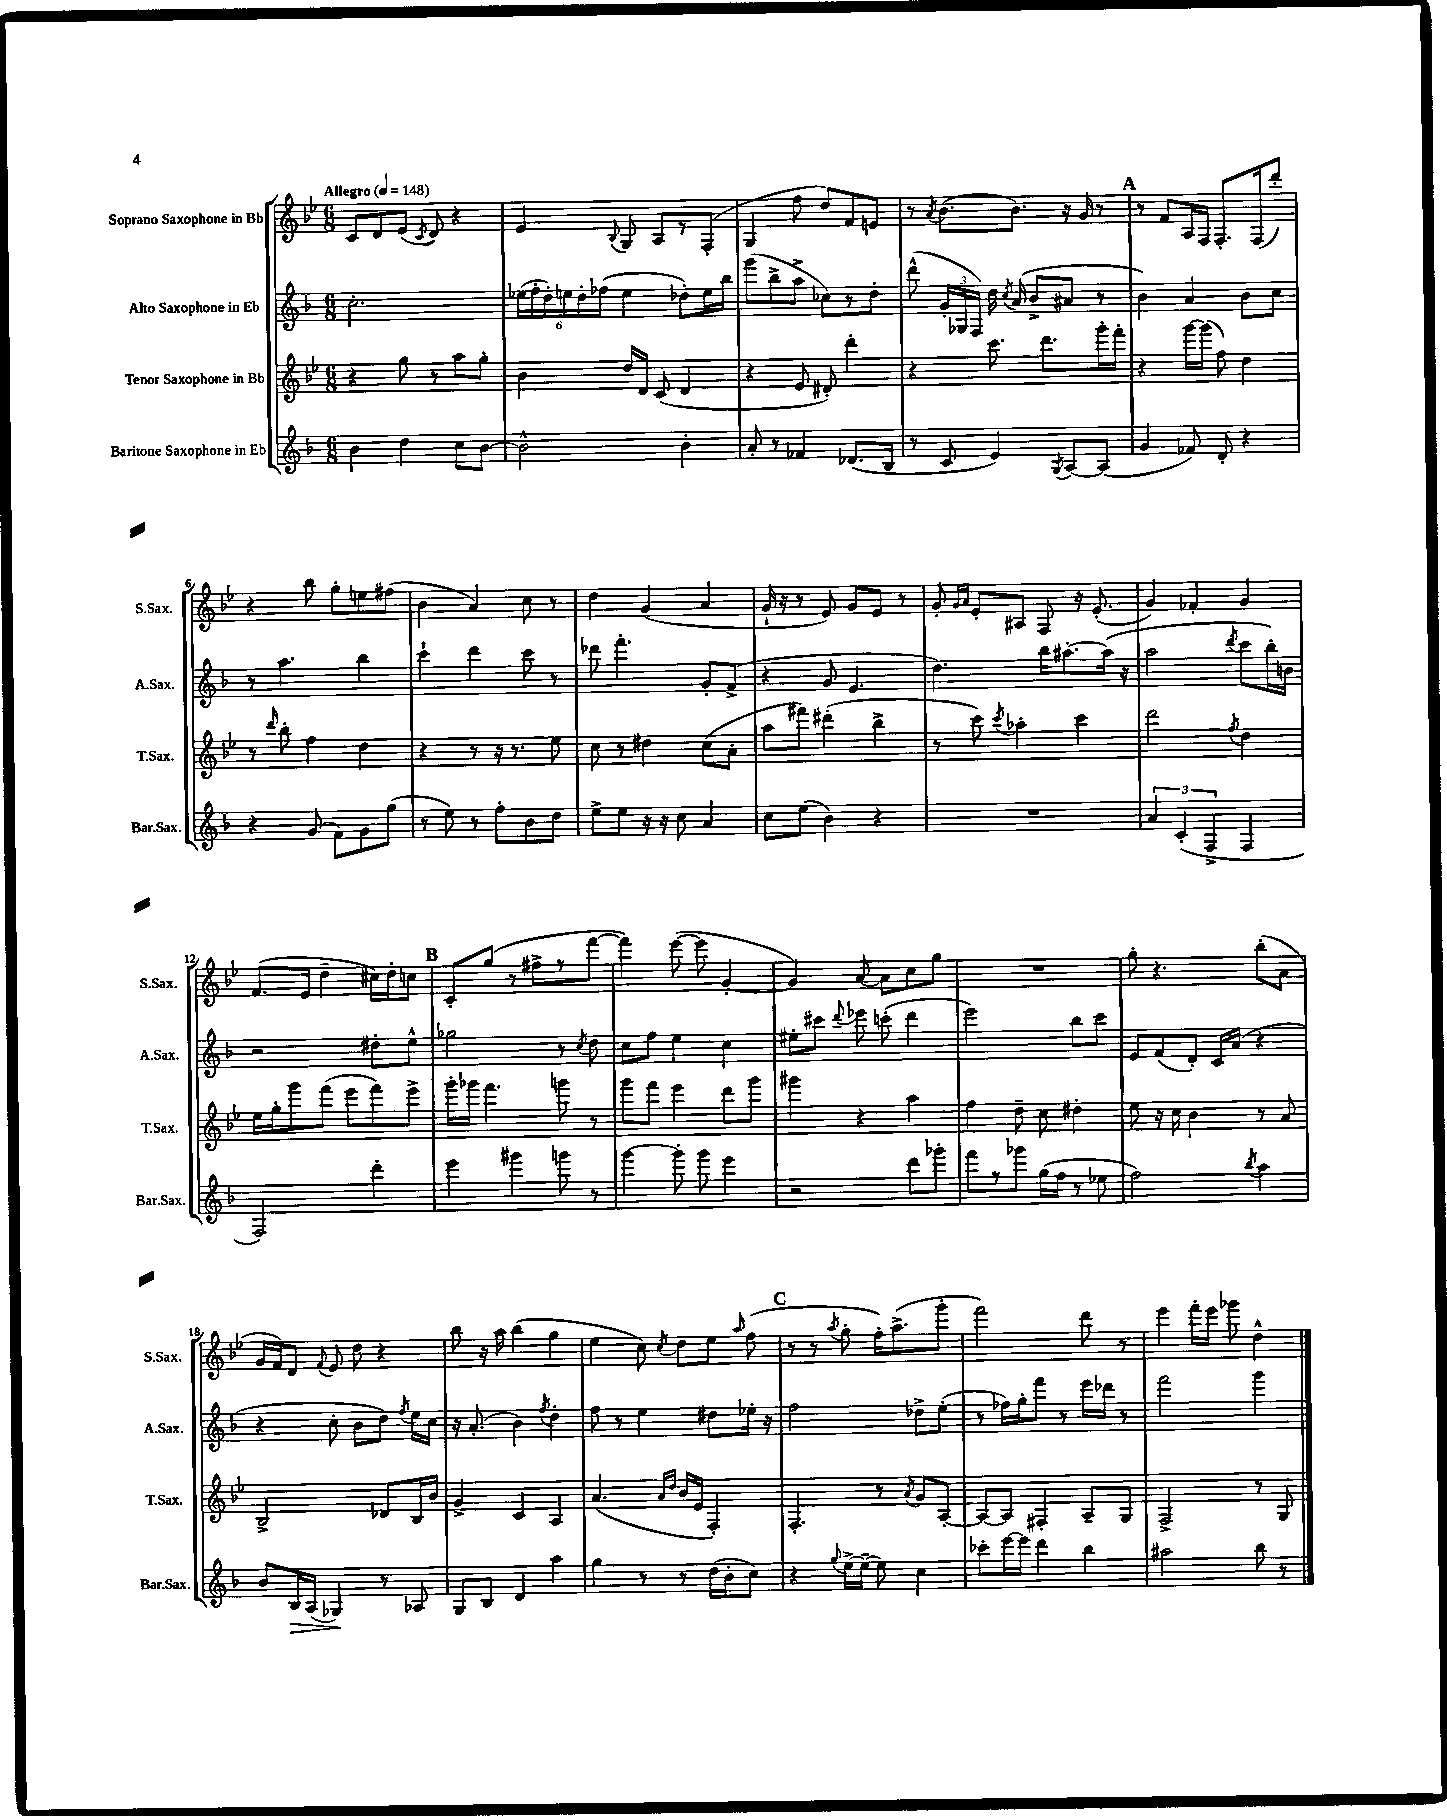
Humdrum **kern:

**kern	**dynam	**kern	**kern	**kern
*part4	*part4	*part3	*part2	*part1
*staff4	*staff4	*staff3	*staff2	*staff1
*I"Baritone Saxophone in Eb	*	*I"Tenor Saxophone in Bb	*I"Alto Saxophone in Eb	*I"Soprano Saxophone in Bb
*I'Bar.Sax.	*	*I'T.Sax.	*I'A.Sax.	*I'S.Sax.
*clefG2	*	*clefG2	*clefG2	*clefG2
*k[b-]	*	*k[b-e-]	*k[b-]	*k[b-e-]
*M6/8	*	*M6/8	*M6/8	*M6/8
*MM148	*	*MM148	*MM148	*MM148
=1	=1	=1	=1	=1
!	!	!	!	!LO:TX:a:B:t=Allegro
4b-\	.	4r	2.cc'\	8c/L
.	.	.	.	8d/
4dd\	.	8gg\	.	(8e-/J
.	.	.	.	8qc/
.	.	8r	.	8d/)
8cc\L	.	8aa\L	.	4r
[8b-\J	.	8gg'\J	.	.
=2	=2	=2	=2	=2
2b-^^\]	.	4b-\	(24ee-X\LL	4e-/
.	.	.	24ff'\	.
.	.	.	24dd'\)	.
.	.	.	24een\	.
.	.	.	24dd'\	.
.	.	.	(24ff-X\JJ	.
.	.	.	.	8qqB-/
.	.	16dd/LL	4ee\	8G/
.	.	16d/JJ	.	.
.	.	(8c/	.	8A/L
4b-'\	.	4d/	8dd-X'\L)	8r
.	.	.	16ee\L	(8F'/J
.	.	.	16bb-\JJ	.
=3	=3	=3	=3	=3
8a'/	.	4r	(8ggg\L	4G/
8r	.	.	8bb-^\	.
4f-X/	.	8e-/	8aa^\J	8ff\
.	.	8d#X'/)	8cc-X\L)	8dd/L)
(8.d-X/L	.	4ddd'\	8r	8f/
.	.	.	8dd'\J	8en/J
16B-/Jk	.	.	.	.
=4	=4	=4	=4	=4
8r	.	4r	(8ddd^^\	8r
.	.	.	.	8qa/
8c/	.	.	24g'/LL	(8.b-\L
.	.	.	24G-X/	.
.	.	.	24F/JJ)	.
4e/)	.	8.ccc\	16dd\	.
.	.	.	8qcc/	.
.	.	.	(16a/	8.b-\J)
.	.	.	8b-^/L	.
.	.	8.ddd\L	.	.
8qG/	.	.	.	.
[8A/L	.	.	8a#X/J	16r
.	.	.	.	16g/
(8A/J]	.	16ggg'\L	8r	8r
.	.	16fff'\JJ	.	.
!!LO:REH:place=s1:t=A
=5	=5	=5	=5	=5
4g/	.	4r	4b-\)	8r
.	.	.	.	8f/L
8f-X/)	.	[16ggg\LL	4a/	16A/L
.	.	(16ggg\JJ]	.	16F/JJ
8d'/	.	8ff\)	.	8.F'/L
4r	.	4dd\	8b-\L	.
.	.	.	.	(16F/k
.	.	.	8cc\J	8ddd'/J)
!!LO:LB:g=z
=6	=6	=6	=6	=6
4r	.	8r	8r	4r
.	.	16qqddd/	.	.
.	.	8bb-'\	4.aa\	.
(8g/	.	4ff\	.	8bb-\
8f\L)	.	.	.	8gg'\L
8g\	.	4dd\	4bb-\	8een\
(8gg\J	.	.	.	(8ff#X\J
=7	=7	=7	=7	=7
8r	.	4r	4ccc`\	4b-\
8ee\)	.	.	.	.
8r	.	8r	4ddd\	4a/)
8ff'\L	.	16r	.	.
.	.	8.r	.	.
8b-\	.	.	8ccc\	8cc\
8dd\J	.	8ee-\	8r	8r
=8	=8	=8	=8	=8
8ee^\L	.	8cc\	8ddd-X\	4dd\
8ee\J	.	8r	4.fff'\	.
16r	.	4dd#X\	.	(4g/
16r	.	.	.	.
8cc\	.	.	.	.
4a/	.	(8cc\L	8g'/L	4a/
.	.	8a'\J	(8f^/J	.
=9	=9	=9	=9	=9
8cc\L	.	8aa\L	4r	16g`/
.	.	.	.	16r
(8ee\J	.	8fff#X\J)	.	8r
4b-\)	.	(4ddd#X'\	8g/	8e-/)
.	.	.	4.e/	8g/L
4r	.	4bb-^\	.	8e-/J
.	.	.	.	8r
=10	=10	=10	=10	=10
2.r	.	8r	4.dd\)	8g'/
.	.	.	.	16qqg/LL
.	.	.	.	16qqa/JJ
.	.	8ccc\)	.	8e-'/L
.	.	8qccc/	.	.
.	.	4aa-X'\	.	8A#X/J
.	.	.	16bb-\KL	8F/
.	.	.	[8.aa#X'\	.
.	.	4ccc\	.	16r
.	.	.	.	(8.e-'/
.	.	.	(16aa#\Jk]	.
.	.	.	16r	.
=11	=11	=11	=11	=11
6a/	.	2ddd\	2aa\	4g/)
(6c'/	.	.	.	.
.	.	.	.	4f-X'/
6F^/	.	.	.	.
.	.	8qff/	8qddd/	.
4F/	.	4dd\	8ccc\L	4g/
.	.	.	16bb-'\L)	.
.	.	.	16bn\JJ	.
!!LO:LB:g=z
=12	=12	=12	=12	=12
2F/)	.	16ee-\LL	2r	(8.f/L
.	.	16gg'\J	.	.
.	.	8ggg\	.	.
.	.	.	.	16e-/Jk
.	.	(8fff\J	.	4dd~\
.	.	8eee-\L	.	.
4ddd'\	.	8fff\)	8dd#X'\L	16cc#X\LL)
.	.	.	.	16dd'\J
.	.	8eee-^\J	8ee^^\J	8ccn\J
!!LO:REH:place=s1:t=B
=13	=13	=13	=13	=13
4eee\	.	16ggg'\LL	2gg-X\	8c'/L
.	.	16ggg-X\JJ	.	.
.	.	4.fff\	.	(8gg/J
4ggg#X\	.	.	.	8r
.	.	.	.	8ff#X^\L
8gggn\	.	8gggn\	8r	8r
.	.	.	8qcc/	.
8r	.	8r	8dd\	[8fff\J
=14	=14	=14	=14	=14
[4ggg\	.	8ggg\L	8cc\L	4fff\])
.	.	8fff\J	8ff\J	.
8ggg'\]	.	4eee-\	4ee\	([8eee-\
8ggg\	.	.	.	8eee-\]
4eee\	.	8ddd\L	4cc\	[4g'/
.	.	8ggg\J	.	.
=15	=15	=15	=15	=15
2r	.	4ggg#X\	8ee#X'\L	4g/])
.	.	.	8ccc#X\J	.
.	.	.	8qqddd/	.
.	.	4r	8eee-X\	[8a/
.	.	.	(8cccn'\	8a\L]
8ddd\L	.	4aa\	4ddd\	8cc\
8ggg-X'\J	.	.	.	8gg\J
=16	=16	=16	=16	=16
8fff\L	.	4ff\	2eee\)	2.r
8r	.	.	.	.
8ggg-X\J	.	8dd~\	.	.
(16gg\LL	.	8cc\	.	.
16ff\JJ	.	.	.	.
8r	.	4dd#X'\	8bb-\L	.
8ee-X\	.	.	8ccc\J	.
=17	=17	=17	=17	=17
2ff\)	.	8ee-\	8e/L	8gg'\
.	.	16r	(8f/	4.r
.	.	16cc\	.	.
.	.	4b-\	8d'/J)	.
.	.	.	16c/LL	.
.	.	.	(16a/JJ	.
8qbb-/	.	.	.	.
4aa\	.	8r	4r	(8bb-'\L
.	.	8a/	.	8a\J
!!LO:LB:g=z
=18	=18	=18	=18	=18
8b-/L	.	2B-^/	4r	16g/LL
.	.	.	.	16f/J)
!	!LO:HP:b	!	!	!
16B-/L	>	.	.	8d/J
(16A/JJ	.	.	.	.
.	.	.	.	8qqf/
4G-X/)	.	.	8cc'\	8e-/
.	.	.	8b-\L	8dd\
8r	]	8d-X/L	8dd\J)	4r
.	.	.	8qff/	.
8A-X/	.	16B-/L	16ee\LL	.
.	.	16b-/JJ	16cc\JJ	.
=19	=19	=19	=19	=19
8G/L	.	4g^/	16r	8bb-\
.	.	.	(8.a'/	.
8B-/J	.	.	.	16r
.	.	.	.	16aa\
4d/	.	4c/	4b-\)	(4bb-\
.	.	.	8qff/	.
4aa\	.	4A/	4dd'\	4gg\
=20	=20	=20	=20	=20
4gg\	.	(4.a/	8ff\	4ee-\
.	.	.	8r	.
8r	.	.	4ee\	8cc\)
.	.	16qqa/LL	.	.
.	.	16qqdd/JJ	.	8qcc/
8r	.	16b-/LL	.	8dd\L
.	.	16e-/JJ	.	.
(16dd\LL	.	4F'/)	8dd#X\L	8ee-\J
16b-'\J	.	.	.	.
.	.	.	.	16qqaa/
8cc\J)	.	.	16ee-X'\Jk	(8ff\
.	.	.	16r	.
!!LO:REH:place=s1:t=C
=21	=21	=21	=21	=21
4r	.	4.F'/	2ff\	8r
.	.	.	.	8r
8qqgg/	.	.	.	8qaa/
[16ee^\LL	.	.	.	8gg'\
16ee~\JJ_	.	.	.	.
8ee\]	.	8r	.	16ff'\KL)
.	.	.	.	(8.aa^\
.	.	8qa/	.	.
4cc\	.	8g/L	8dd-X^\L	.
.	.	[8A'/J	(8ee'\J	8ggg'\J
=22	=22	=22	=22	=22
8ccc-X'\L	.	8A/L_	8r	2fff\)
[16eee\L	.	8A/J]	16ff-X\LL)	.
16eee\JJ]	.	.	16gg'\J	.
4ddd\	.	4F#X'/	8fff\J	.
.	.	.	8r	.
4bb-\	.	8A~/L	16eee\LL	8ddd\
.	.	.	16ddd-X\JJ	.
.	.	8G/J	8r	8r
=23	=23	=23	=23	=23
2aa#X\	.	2F^/	2fff\	4eee-\
.	.	.	.	16fff'\LL
.	.	.	.	16eee-\JJ
.	.	.	.	8ggg-X\
8bb-\	.	8r	4ggg\	4dd^^\
8r	.	8G/	.	.
==	==	==	==	==
*-	*-	*-	*-	*-
